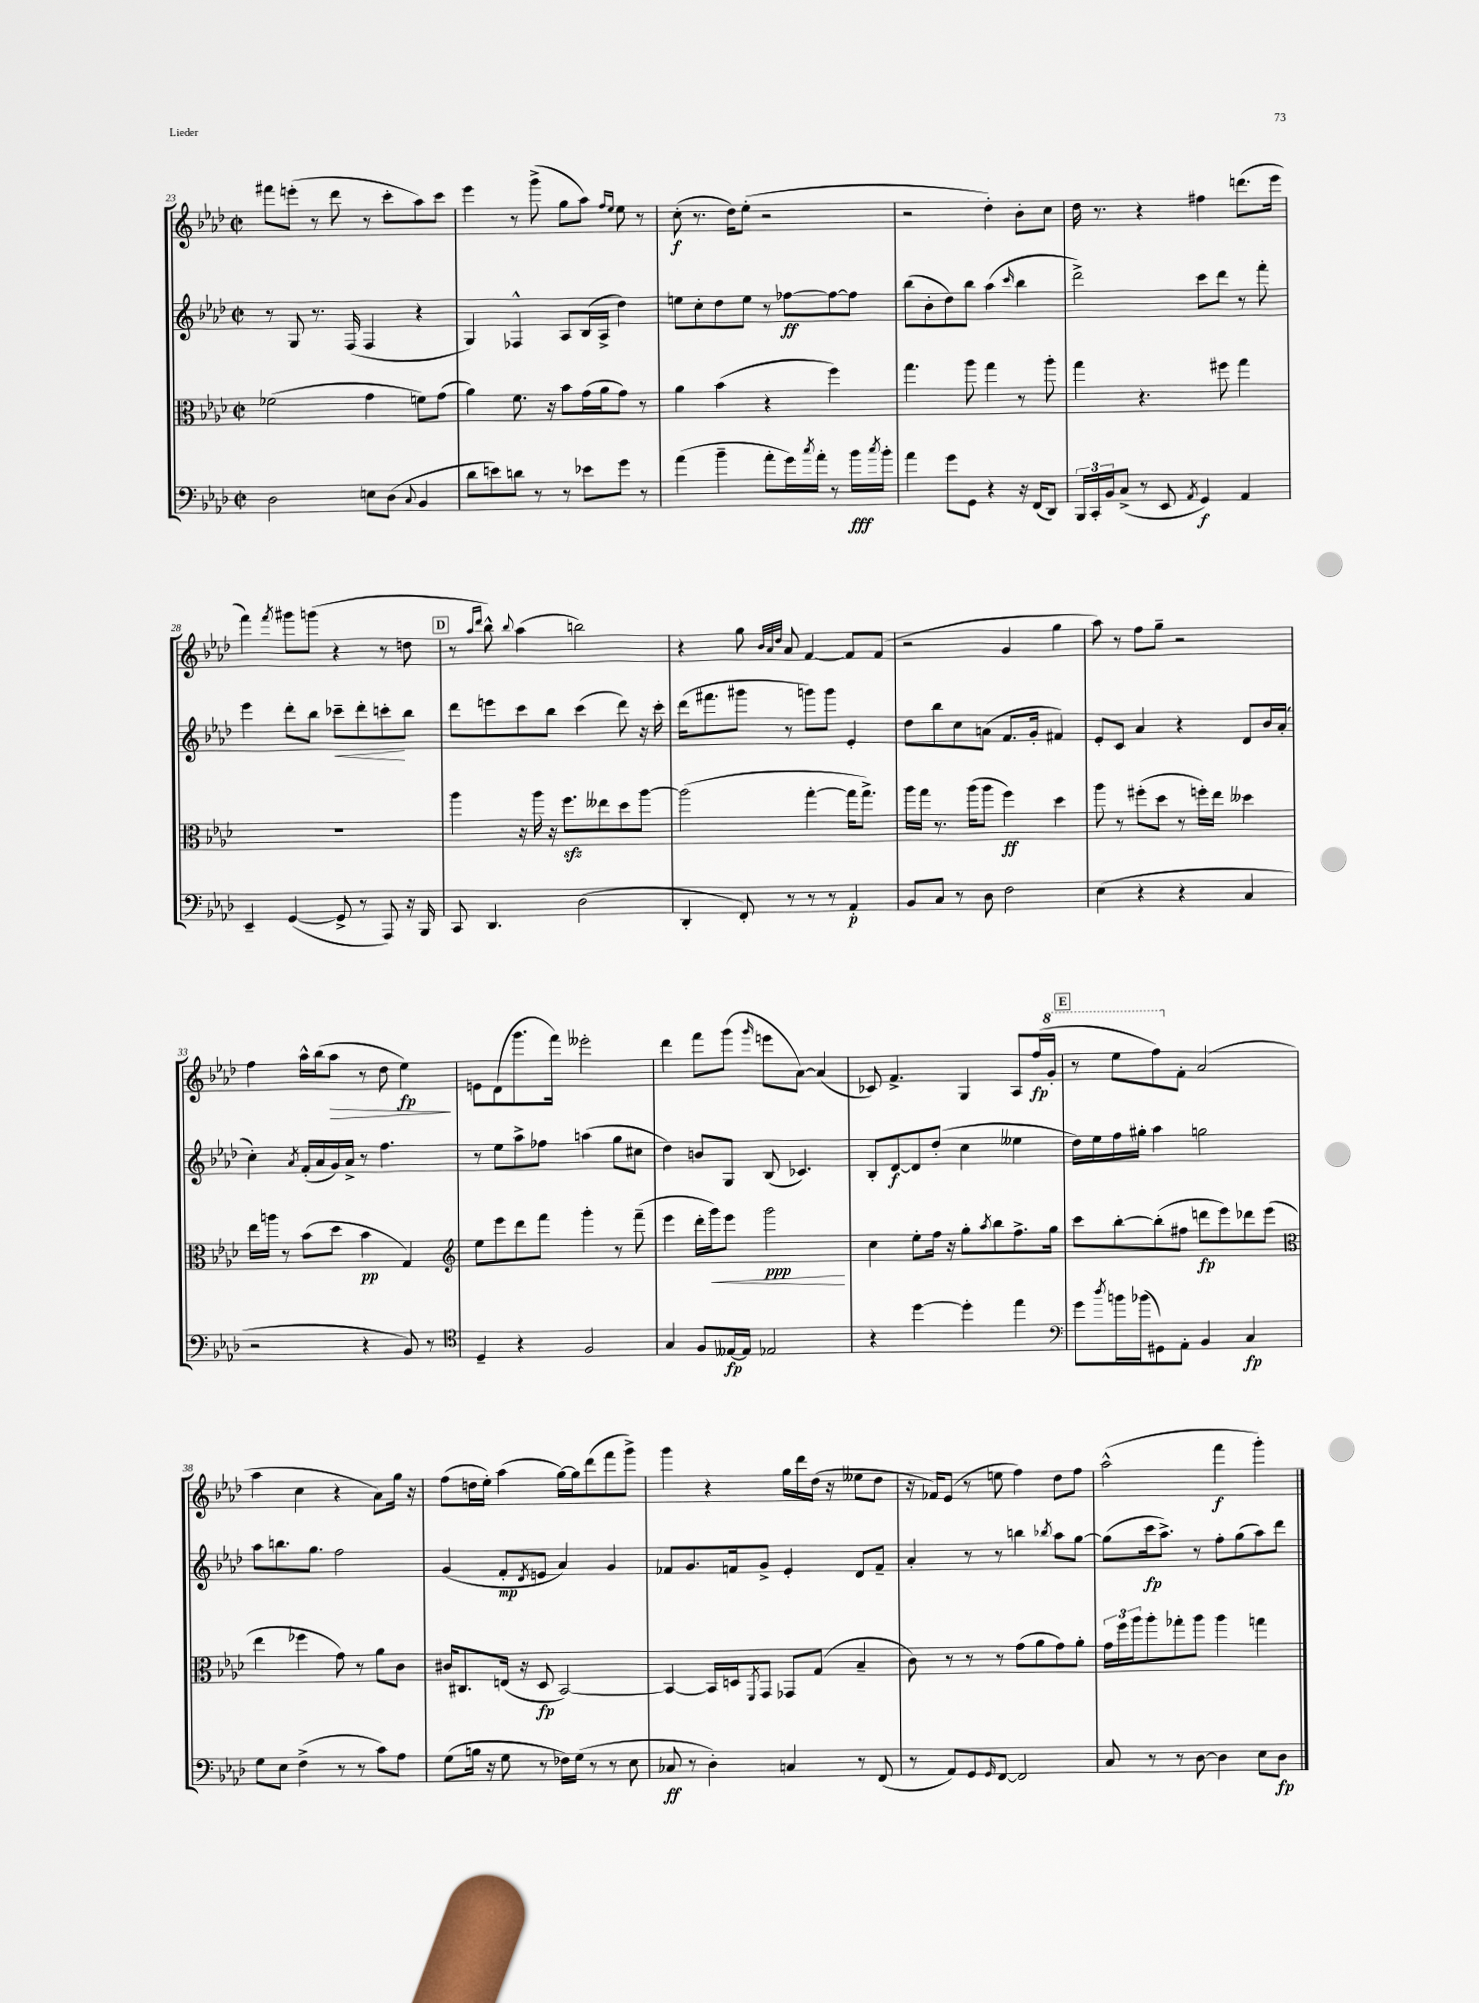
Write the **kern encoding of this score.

**kern	**dynam	**kern	**dynam	**kern	**dynam	**kern	**dynam
*part4	*part4	*part3	*part3	*part2	*part2	*part1	*part1
*staff4	*staff4	*staff3	*staff3	*staff2	*staff2	*staff1	*staff1
*clefF4	*	*clefC3	*	*clefG2	*	*clefG2	*
*k[b-e-a-d-]	*	*k[b-e-a-d-]	*	*k[b-e-a-d-]	*	*k[b-e-a-d-]	*
*M2/2	*	*M2/2	*	*M2/2	*	*M2/2	*
*met(c|)	*	*met(c|)	*	*met(c|)	*	*met(c|)	*
=23	=23	=23	=23	=23	=23	=23	=23
2D-\	.	(2f-X\	.	8r	.	8fff#X\L	.
.	.	.	.	8G/	.	(8eeen'\J	.
.	.	.	.	8.r	.	8r	.
.	.	.	.	.	.	8ddd-\	.
.	.	.	.	(16F/	.	.	.
8En\L	.	4g\	.	4F/	.	8r	.
(8D-\J	.	.	.	.	.	8ccc'\L	.
8qqC/	.	.	.	.	.	.	.
4BB-/	.	8fn\L)	.	4r	.	8aa-\)	.
.	.	(8g\J	.	.	.	8ccc\J	.
=24	=24	=24	=24	=24	=24	=24	=24
8d-\L	.	4a-\)	.	4G/)	.	4eee-\	.
8en\)	.	.	.	.	.	.	.
8dn\J	.	8.f\	.	4F-X^^/	.	8r	.
8r	.	.	.	.	.	(8ggg^\	.
.	.	16r	.	.	.	.	.
8r	.	8b-\L	.	8A-/L	.	8gg\L	.
8e-X\L	.	(16g\L	.	(16B-/L	.	8aa-\J)	.
.	.	16a-\J	.	16A-^/JJ	.	.	.
.	.	.	.	.	.	16qqff/LL	.
.	.	.	.	.	.	16qqee-/JJ	.
8g\J	.	8g\J)	.	4dd-\)	.	8ee-\	.
8r	.	8r	.	.	.	8r	.
=25	=25	=25	=25	=25	=25	=25	=25
(4a-\	.	4a-\	.	8een\L	.	(8cc'\	f
.	.	.	.	8cc'\	.	8.r	.
4b-~\	.	(4b-\	.	8dd-\	.	.	.
.	.	.	.	.	.	16dd-\KL)	.
.	.	.	.	8ee\J	.	(8ee-'\J	.
8a-'\L	.	4r	.	8r	.	2r	.
16g\L)	.	.	.	[8ff-X\L	ff	.	.
8qcc/	.	.	.	.	.	.	.
16a-'\JJ	.	.	.	.	.	.	.
8r	.	4ff\)	.	8ff-\_	.	.	.
16b-\LL	fff	.	.	8ff-\J]	.	.	.
8qcc/	.	.	.	.	.	.	.
16b-'\JJ	.	.	.	.	.	.	.
=26	=26	=26	=26	=26	=26	=26	=26
4a-\	.	4.gg\	.	(8bb-\L	.	2r	.
.	.	.	.	8b-'\	.	.	.
8g\L	.	.	.	8dd-\)	.	.	.
8GG\J	.	8aa-\	.	8bb-\J	.	.	.
4r	.	4gg\	.	(4aa-\	.	4dd-'\)	.
.	.	.	.	16qqccc/	.	.	.
16r	.	8r	.	4bb-\	.	8b-'\L	.
(16FF/KL	.	.	.	.	.	.	.
8DD-/J)	.	8aa-'\	.	.	.	8cc\J	.
=27	=27	=27	=27	=27	=27	=27	=27
24BBB-/LL	.	4gg\	.	2ddd-^\)	.	16dd-\	.
24CC'/	.	.	.	.	.	.	.
.	.	.	.	.	.	8.r	.
24BB-/J	.	.	.	.	.	.	.
(8C^/J	.	.	.	.	.	.	.
8r	.	4.r	.	.	.	4r	.
8EE-/	.	.	.	.	.	.	.
8qAA-/	.	.	.	.	.	.	.
4GG/)	f	.	.	8ccc\L	.	4ff#X\	.
.	.	8ff#X\	.	8ddd-\J	.	.	.
4AA-/	.	4gg\	.	8r	.	(8.dddn\L	.
.	.	.	.	8fff'\	.	.	.
.	.	.	.	.	.	16eee-\Jk	.
!!LO:LB:g=z
=28	=28	=28	=28	=28	=28	=28	=28
4EE-~/	.	1r	.	4eee-\	.	4fff\)	.
.	.	.	.	.	.	8qfff/	.
([4GG/	.	.	.	8ddd-'\L	.	8ggg#X\L	.
.	.	.	.	8bb-\J	.	(8gggn\J	.
!	!	!	!	!	!LO:HP:b	!	!
8GG^/]	.	.	.	8ccc-X~\L	<	4r	.
8r	.	.	.	8ddd-'\	.	.	.
8AAA-/)	.	.	.	8cccn'\	.	8r	.
16r	.	.	.	8bb-\J	[	8ddn\	.
16BBB-/	.	.	.	.	.	.	.
!!LO:REH:place=s1:t=D
=29	=29	=29	=29	=29	=29	=29	=29
8CC/	.	4aa-\	.	8ddd-\L	.	8r	.
.	.	.	.	.	.	16qqaa-/LL	.
.	.	.	.	.	.	16qqddd-/JJ	.
4.DD-/	.	.	.	8eeen\	.	8bb-^^\)	.
.	.	.	.	.	.	8qqbb-/	.
.	.	16r	.	8ccc\	.	(4aa-\	.
.	.	16aa-\	.	.	.	.	.
.	.	16r	.	8bb-\J	.	.	.
.	.	8.ffzz\L	.	.	.	.	.
(2D-\	.	.	.	(4ccc\	.	2bbn\)	.
.	.	8ee--X\	.	.	.	.	.
.	.	8dd-\	.	8ddd-\)	.	.	.
.	.	[8aa-\J	.	16r	.	.	.
.	.	.	.	16ccc'\	.	.	.
=30	=30	=30	=30	=30	=30	=30	=30
4DD-'/	.	(2aa-\]	.	(16ddd-\KL	.	4r	.
.	.	.	.	8.fff#X\	.	.	.
8FF'/)	.	.	.	8ggg#X\J	.	8gg\	.
.	.	.	.	.	.	32qqb-/LLL	.
.	.	.	.	.	.	32qqa-/	.
.	.	.	.	.	.	32qqdd-/JJJ	.
8r	.	.	.	8r	.	8a-/	.
8r	.	[4gg'\	.	8gggn\L)	.	[4f/	.
8r	.	.	.	8ggg\J	.	.	.
4AA-'/	p	16gg\KL]	.	4e-'/	.	8f/L]	.
.	.	8.gg^\J)	.	.	.	.	.
.	.	.	.	.	.	(8f/J	.
=31	=31	=31	=31	=31	=31	=31	=31
8BB-/L	.	16aa-\LL	.	8dd-\L	.	2r	.
.	.	16gg\JJ	.	.	.	.	.
8C/J	.	8.r	.	8bb-\	.	.	.
8r	.	.	.	8cc\	.	.	.
.	.	(16aa-\KL	.	.	.	.	.
8D-\	.	8aa-\J	.	(8an\J	.	.	.
2F\	.	4ff\)	ff	8.f/L	.	4g/	.
.	.	.	.	16g'/Jk	.	.	.
.	.	4dd-\	.	4f#X/)	.	4gg\	.
=32	=32	=32	=32	=32	=32	=32	=32
(4E-\	.	8aa-\	.	8e-'/L	.	8aa-\)	.
.	.	8r	.	8c/J	.	8r	.
4r	.	(8ff#X'\L	.	4a-/	.	8ff\L	.
.	.	8dd-\J	.	.	.	8gg~\J	.
4r	.	8r	.	4r	.	2r	.
.	.	16ffn'\LL)	.	.	.	.	.
.	.	16ee-\JJ	.	.	.	.	.
4C/	.	4dd--X\	.	8d-/L	.	.	.
.	.	.	.	16b-/L	.	.	.
.	.	.	.	(16a-'/JJ	.	.	.
!!LO:LB:g=z
=33	=33	=33	=33	=33	=33	=33	=33
2r	.	16ee-\LL	.	4cc'\)	.	4ff\	.
.	.	16aan\JJ	.	.	.	.	.
.	.	8r	.	.	.	.	.
.	.	.	.	8qa-/	.	.	.
.	.	(8b-\L	.	(16f'/LL	.	16aa-^^\LL	.
.	.	.	.	16a-/	.	(16bb-\J	.
!	!	!	!	!	!	!	!LO:HP:b
.	.	8dd-\J	.	16g/)	.	8aa-\J	>
.	.	.	.	16a-^/JJ	.	.	.
4r	.	4b-\	pp	8r	.	8r	.
.	.	.	.	4.ff\	.	8dd-\	.
8BB-/)	.	4G/)	.	.	.	4ee-\)	fp
8r	.	.	.	.	.	.	.
.	.	.	.	.	.	.	]
=34	=34	=34	=34	=34	=34	=34	=34
*clefC4	*	*clefG2	*	*	*	*	*
4D-~/	.	8ee-\L	.	8r	.	8en\L	.
.	.	8eee-\	.	8ee-\L	.	(8d-\	.
4r	.	8ddd-\	.	8aa-^\	.	8.ggg\	.
.	.	8fff\J	.	8ff-X\J	.	.	.
.	.	.	.	.	.	16fff\Jk)	.
2F/	.	4ggg'\	.	(4aan\	.	2eee--X'\	.
.	.	8r	.	8gg\L	.	.	.
.	.	(8fff~\	.	8cc#X\J	.	.	.
=35	=35	=35	=35	=35	=35	=35	=35
4G/	.	4eee-\	.	4dd-\)	.	4ddd-\	.
8F/L	.	16ddd-'\LL	.	8bn/L	.	8fff\L	.
!	!	!	!LO:HP:b	!	!	!	!
.	.	16ggg\J)	<	.	.	.	.
[16E--X/L	fp	8eee-\J	.	8G/J	.	(8ggg\J	.
16E--/JJ]	.	.	.	.	.	.	.
.	.	.	.	.	.	16qqggg/	.
2E-X/	.	2ggg\	ppp	(8B-/	.	8eeen\L	.
.	.	.	.	4.c-X/)	.	[8a-\J)	.
.	.	.	.	.	.	(4a-/]	.
.	.	.	[	.	.	.	.
=36	=36	=36	=36	=36	=36	=36	=36
4r	.	4cc\	.	8B-'/L	.	8c-X/)	.
.	.	.	.	[8d-/	f	4.f^/	.
[4dd-\	.	8ee-'\L	.	8d-/]	.	.	.
.	.	16ff\Jk	.	(8dd-'/J	.	.	.
.	.	16r	.	.	.	.	.
4dd-'\]	.	8gg'\L	.	4cc\	.	4G/	.
.	.	8qaa-/	.	.	.	.	.
.	.	8bb-\	.	.	.	.	.
4ee-\	.	8.ff^\	.	4ee--X\	.	8A-/L	.
.	.	.	.	.	.	(16ff/L	fp
*	*	*	*	*	*	*8va	*
.	.	16gg\Jk	.	.	.	16gg'/JJ	.
!!LO:REH:place=s1:t=E
=37	=37	=37	=37	=37	=37	=37	=37
*clefF4	*	*	*	*	*	*	*
8g\L	.	8ccc\L	.	16dd-\LL)	.	8r	.
.	.	.	.	16ee-\	.	.	.
8qdd-/	.	.	.	.	.	.	.
16bn\L	.	[8bb-'\	.	16ff\	.	8eee-\L	.
(16b-X\J	.	.	.	16gg#X'\JJ	.	.	.
8GG#X\)	.	(8bb-'\]	.	4aa-\	.	8fff\)	.
*	*	*	*	*	*	*X8va	*
8AA-'\J	.	8ff#X\J	.	.	.	8f'\J	.
4BB-/	.	8dddn\L	fp	2ggn\	.	(2a-/	.
.	.	8eee-\)	.	.	.	.	.
4C/	fp	8ddd-X\	.	.	.	.	.
.	.	(8eee-\J	.	.	.	.	.
!!LO:LB:g=z
=38	=38	=38	=38	=38	=38	=38	=38
*	*	*clefC3	*	*	*	*	*
8G\L	.	4ee-\	.	8aa-\L	.	4aa-\	.
8E-\J	.	.	.	8.bbn\	.	.	.
(4F^\	.	4ff-X\	.	.	.	4cc\	.
.	.	.	.	8.gg\J	.	.	.
8r	.	8g\)	.	2ff\	.	4r	.
8r	.	8r	.	.	.	.	.
8c\L)	.	8a-\L	.	.	.	8a-\L)	.
8A-\J	.	8c\J	.	.	.	16gg\Jk	.
.	.	.	.	.	.	16r	.
=39	=39	=39	=39	=39	=39	=39	=39
(8G\L	.	16c#X/KL	.	(4g/	.	(8ff\L	.
.	.	8.C#X/	.	.	.	.	.
16Bn\Jk	.	.	.	.	.	16ddn\L	.
16r	.	.	.	.	.	16ee-'\JJ)	.
8G\	.	(16En/Jk	.	8f'/L	mp	(4aa-\	.
.	.	16r	.	.	.	.	.
.	.	.	.	8qd-/	.	.	.
8r	.	8D-/	fp	8en/J	.	.	.
16F-X\LL)	.	[2BB-/)	.	4a-/)	.	[16gg\LL)	.
(16G\JJ	.	.	.	.	.	16gg\J]	.
8r	.	.	.	.	.	(8ddd-\	.
8r	.	.	.	4g/	.	8fff\	.
8E-\	.	.	.	.	.	8ggg^\J)	.
=40	=40	=40	=40	=40	=40	=40	=40
8C-X/	ff	4BB-/_	.	8f-X/L	.	4ggg\	.
8r	.	.	.	8.g/	.	.	.
4D-'\)	.	16BB-/LL]	.	.	.	4r	.
.	.	16Dn/J	.	16fn/k	.	.	.
.	.	8qFF/	.	.	.	.	.
.	.	8GG/J	.	8g^/J	.	.	.
4Cn/	.	8GG-X/L	.	4e-'/	.	16gg\LL	.
.	.	.	.	.	.	16ddd-\	.
.	.	(8G/J	.	.	.	(16dd-\JJ	.
.	.	.	.	.	.	16r	.
8r	.	4B-~/	.	8d-/L	.	8ee--X\L	.
(8FF/	.	.	.	8f~/J	.	8dd-\J	.
=41	=41	=41	=41	=41	=41	=41	=41
8r	.	8c\)	.	4a-'/	.	16r	.
.	.	.	.	.	.	16f-X/KL)	.
8AA-/L)	.	8r	.	.	.	(8e-/J	.
8GG/	.	8r	.	8r	.	8r	.
16qqGG/	.	.	.	.	.	.	.
[8FF/J	.	8r	.	8r	.	8een\	.
2FF/]	.	(8g\L	.	4bbn\	.	4ff\)	.
.	.	8a-\	.	.	.	.	.
.	.	.	.	8qbb-X/	.	.	.
.	.	8g\)	.	8aa-\L	.	8dd-\L	.
.	.	8a-'\J	.	[8gg\J	.	8ff\J	.
=42	=42	=42	=42	=42	=42	=42	=42
8C/	.	24g\LL	.	(8gg\L]	.	(2aa-^^\	.
.	.	24ff\	.	.	.	.	.
.	.	24aa-\J	.	.	.	.	.
8r	.	8aa-'\	.	16ccc\k	fp	.	.
.	.	.	.	8.aa-^\J)	.	.	.
8r	.	8gg-X'\	.	.	.	.	.
[8D-\	.	8aa-\J	.	8r	.	.	.
4D-\]	.	4aa-\	.	8ff'\L	.	4fff\	f
.	.	.	.	(8gg\	.	.	.
8E-\L	.	4ggn\	.	8aa-\)	.	4ggg'\)	.
8D-\J	fp	.	.	8ddd-\J	.	.	.
==	==	==	==	==	==	==	==
*-	*-	*-	*-	*-	*-	*-	*-
